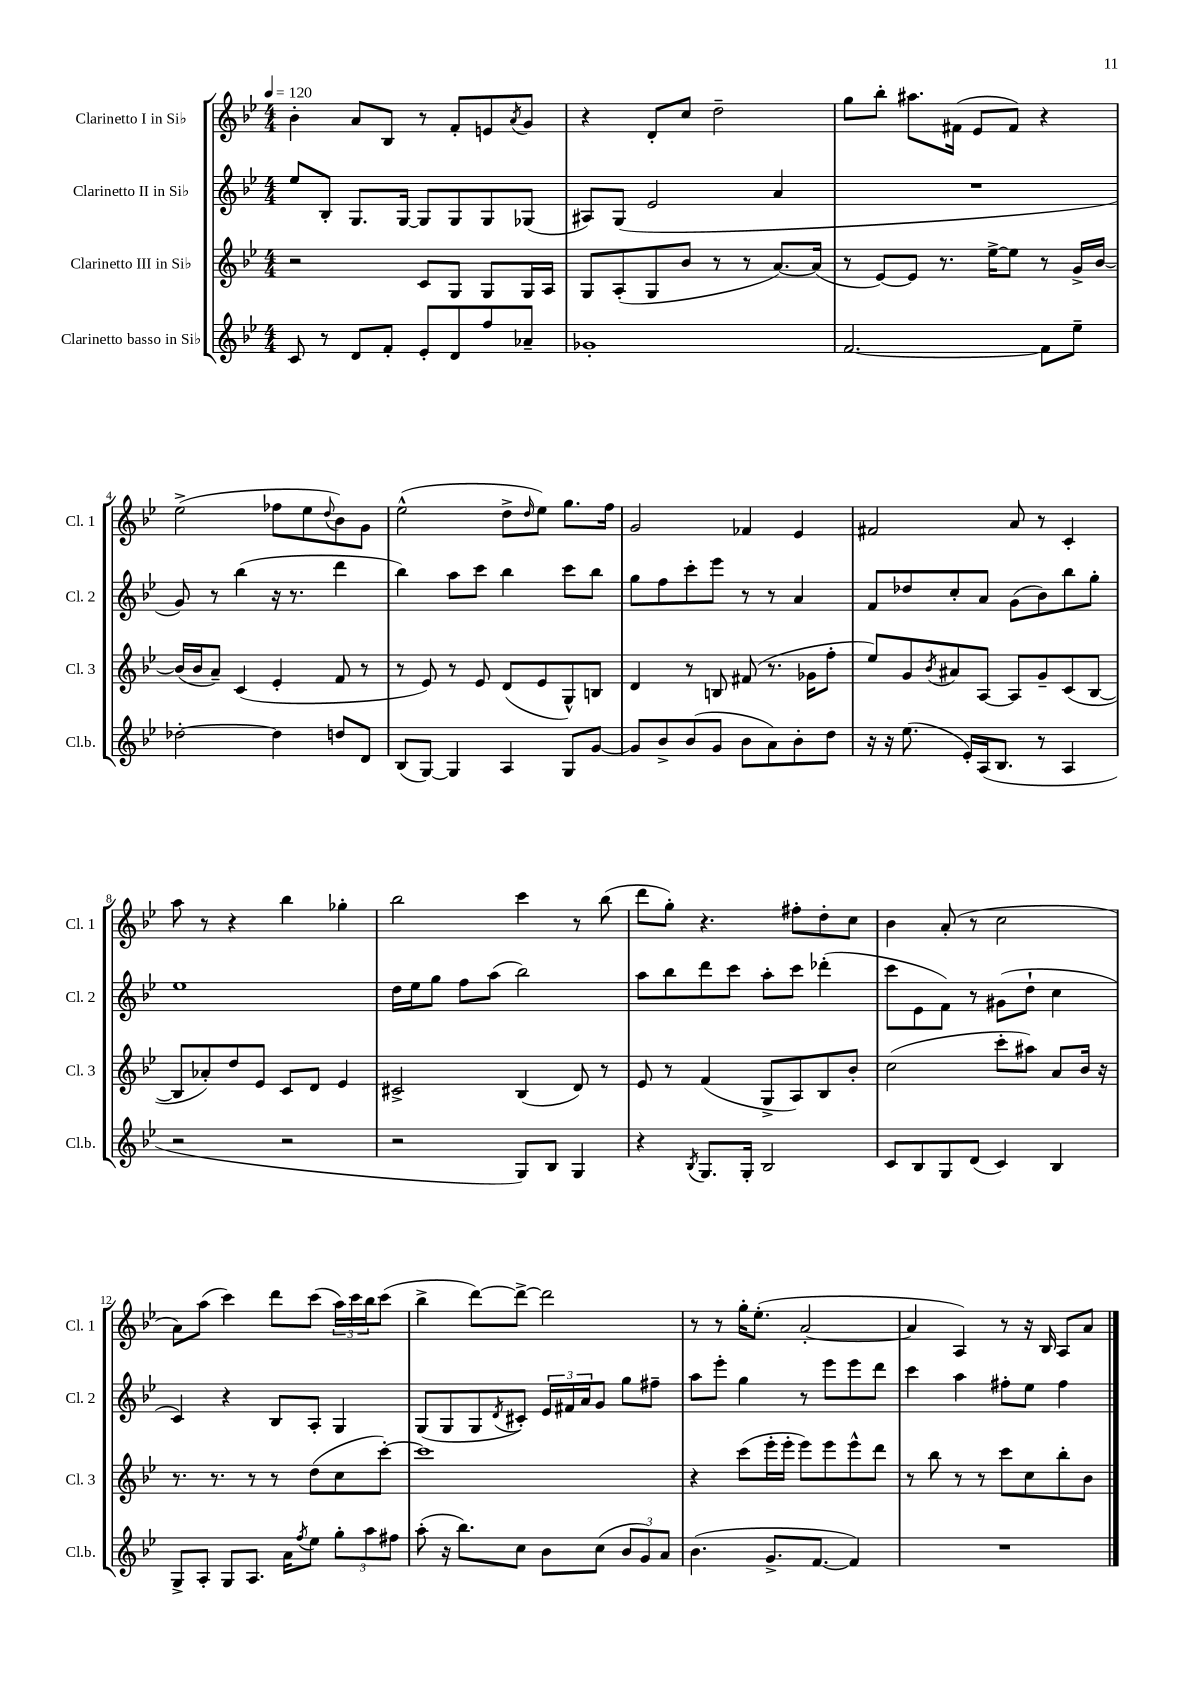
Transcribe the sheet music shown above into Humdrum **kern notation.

**kern	**kern	**kern	**kern
*part4	*part3	*part2	*part1
*staff4	*staff3	*staff2	*staff1
*I"Clarinetto basso in Si♭	*I"Clarinetto III in Si♭	*I"Clarinetto II in Si♭	*I"Clarinetto I in Si♭
*I'Cl.b.	*I'Cl. 3	*I'Cl. 2	*I'Cl. 1
*clefG2	*clefG2	*clefG2	*clefG2
*k[b-e-]	*k[b-e-]	*k[b-e-]	*k[b-e-]
*M4/4	*M4/4	*M4/4	*M4/4
*MM120	*MM120	*MM120	*MM120
=1	=1	=1	=1
8c/	2r	8ee-/L	4b-'\
8r	.	8B-'/J	.
8d/L	.	8.G/L	8a/L
8f'/J	.	.	8B-/J
.	.	[16G/Jk	.
8e-'/L	8c/L	8G/L]	8r
8d/	8G/J	8G/	8f'/L
8ff/	8G/L	8G/	8en/
.	.	.	8qa/
8a-X~/J	16G/L	(8G-X/J	8g/J
.	16A/JJ	.	.
=2	=2	=2	=2
1g-X'	8G/L	8A#X/L)	4r
.	(8A'/	(8G/J	.
.	8G/	2e-/	8d'/L
.	8b-/J	.	8cc/J
.	8r	.	2dd~\
.	8r	.	.
.	[8.a/L)	4a/	.
.	(16a/Jk]	.	.
=3	=3	=3	=3
[2.f/	8r	1r	8gg\L
.	[8e-/L)	.	8bb-'\J
.	8e-/J]	.	8.aa#X\L
.	8.r	.	.
.	.	.	(16f#X\Jk
.	.	.	8e-/L
.	[16ee-^\KL	.	.
.	8ee-\J]	.	8f#/J)
8f\L]	8r	.	4r
8ee-~\J	16g^/LL	.	.
.	[16b-/JJ	.	.
!!LO:LB:g=z
=4	=4	=4	=4
[2dd-X'\	(16b-/LL]	8g/)	(2ee-^\
.	16b-/J	.	.
.	8a~/J)	8r	.
.	(4c/	(4bb-\	.
4dd-\]	4e-'/	16r	8ff-X\L
.	.	8.r	.
.	.	.	8ee-\
.	.	.	8qqdd/
8ddn/L	8f/	4ddd\	8b-\)
8d/J	8r	.	8g\J
=5	=5	=5	=5
(8B-/L	8r	4bb-\)	(2ee-^^\
[8G/J)	8e-/)	.	.
4G/]	8r	8aa\L	.
.	8e-/	8ccc\J	.
4A/	(8d/L	4bb-\	8dd^\L
.	.	.	16qqdd/
.	8e-/	.	8ee-\J)
8G/L	8G^^/)	8ccc\L	8.gg\L
[8g/J	8Bn/J	8bb-\J	.
.	.	.	16ff\Jk
=6	=6	=6	=6
8g/L]	4d/	8gg\L	2g/
8b-^/	.	8ff\	.
(8b-/	8r	8ccc'\	.
8g/J	8Bn/	8eee-\J	.
8b-\L	(8f#X/	8r	4f-X/
8a\)	8.r	8r	.
8b-'\	.	4a/	4e-/
.	16g-X\KL	.	.
8dd\J	8ff'\J	.	.
=7	=7	=7	=7
16r	8ee-/L)	8f/L	2f#X/
16r	.	.	.
(8.ee-\	8g/	8dd-X/	.
.	8qb-/	.	.
.	8a#X/	8cc'/	.
16e-'/LL)	.	.	.
(16A/J	[8A/J	8a/J	.
8.B-/J	.	.	.
.	8A/L]	(8g\L	8a/
8r	8g~/	8b-\)	8r
4A/	(8c/	8bb-\	4c'/
.	[8B-/J	8gg'\J	.
!!LO:LB:g=z
=8	=8	=8	=8
2r	8B-/L]	1ee-	8aa\
.	8a-X'/)	.	8r
.	8dd/	.	4r
.	8e-/J	.	.
2r	8c/L	.	4bb-\
.	8d/J	.	.
.	4e-/	.	4gg-X'\
=9	=9	=9	=9
2r	2c#X^/	16dd\LL	2bb-\
.	.	16ee-\J	.
.	.	8gg\J	.
.	.	8ff\L	.
.	.	(8aa\J	.
8G/L)	(4B-/	2bb-\)	4ccc\
8B-/J	.	.	.
4G/	8d/)	.	8r
.	8r	.	(8bb-\
=10	=10	=10	=10
4r	8e-/	8aa\L	8ddd\L
.	8r	8bb-\	8gg'\J)
8qB-/	.	.	.
8.G/L	(4f/	8ddd\	4.r
.	.	8ccc\J	.
16G'/Jk	.	.	.
2B-/	8G^/L	8aa'\L	.
.	8A/)	8ccc\J	8ff#X'\L
.	8B-/	(4ddd-X'\	8dd'\
.	8b-'/J	.	8cc\J
=11	=11	=11	=11
8c/L	(2cc\	8ccc\L	4b-\
8B-/	.	8e-\	.
8G/	.	8f\J)	(8a'/
(8d/J	.	8r	8r
4c/)	8ccc'\L	(8g#X\L	2cc\
.	8aa#X\J)	8dd`\J	.
4B-/	8a/L	4cc\	.
.	16b-/Jk	.	.
.	16r	.	.
!!LO:LB:g=z
=12	=12	=12	=12
8G^/L	8.r	4c/)	8a\L)
8A'/J	.	.	(8aa\J
.	8.r	.	.
8G/L	.	4r	4ccc\)
8.A/J	8r	.	.
.	8r	8B-/L	8ddd\L
16a\KL	.	.	.
8qff/	.	.	.
8ee-\J	(8dd\L	8A'/J	(8ccc\J
12gg'\L	8cc\	4G/	24aa\LL)
.	.	.	24ccc\
12aa\	.	.	24bb-\J
.	[8ccc'\J)	.	(8ccc\J
12ff#X\J	.	.	.
=13	=13	=13	=13
(8aa'\	1ccc]	(8G/L	4bb-^\
16r	.	8G/	.
8.bb-\L)	.	.	.
.	.	8G/	[8ddd\L)
.	.	8qd/	.
8cc\J	.	8c#X'/J)	8ddd^\J_
8b-\L	.	24e-/LL	2ddd\]
.	.	24f#X/	.
.	.	24a/J	.
(8cc\J	.	8g/J	.
12b-/L	.	8gg\L	.
12g/)	.	.	.
.	.	8ff#X~\J	.
12a/J	.	.	.
=14	=14	=14	=14
(4.b-\	4r	8aa\L	8r
.	.	8eee-'\J	8r
.	(8ccc\L	4gg\	16gg'\KL
.	.	.	(8.ee-'\J
8.g^/L	16eee-'\L	.	.
.	16eee-'\JJ	.	.
.	8eee-\L)	8r	[2a'/
[8.f/J	.	.	.
.	8eee-\	8eee-\L	.
4f/])	8eee-^^\	8eee-\	.
.	8ddd\J	8ddd\J	.
=15	=15	=15	=15
1r	8r	4ccc\	4a/]
.	8bb-\	.	.
.	8r	4aa\	4A/)
.	8r	.	.
.	8ccc\L	8ff#X'\L	8r
.	8cc\	8ee-\J	16r
.	.	.	16B-/
.	8bb-'\	4ff#\	8A/L
.	8b-\J	.	8a/J
==	==	==	==
*-	*-	*-	*-
